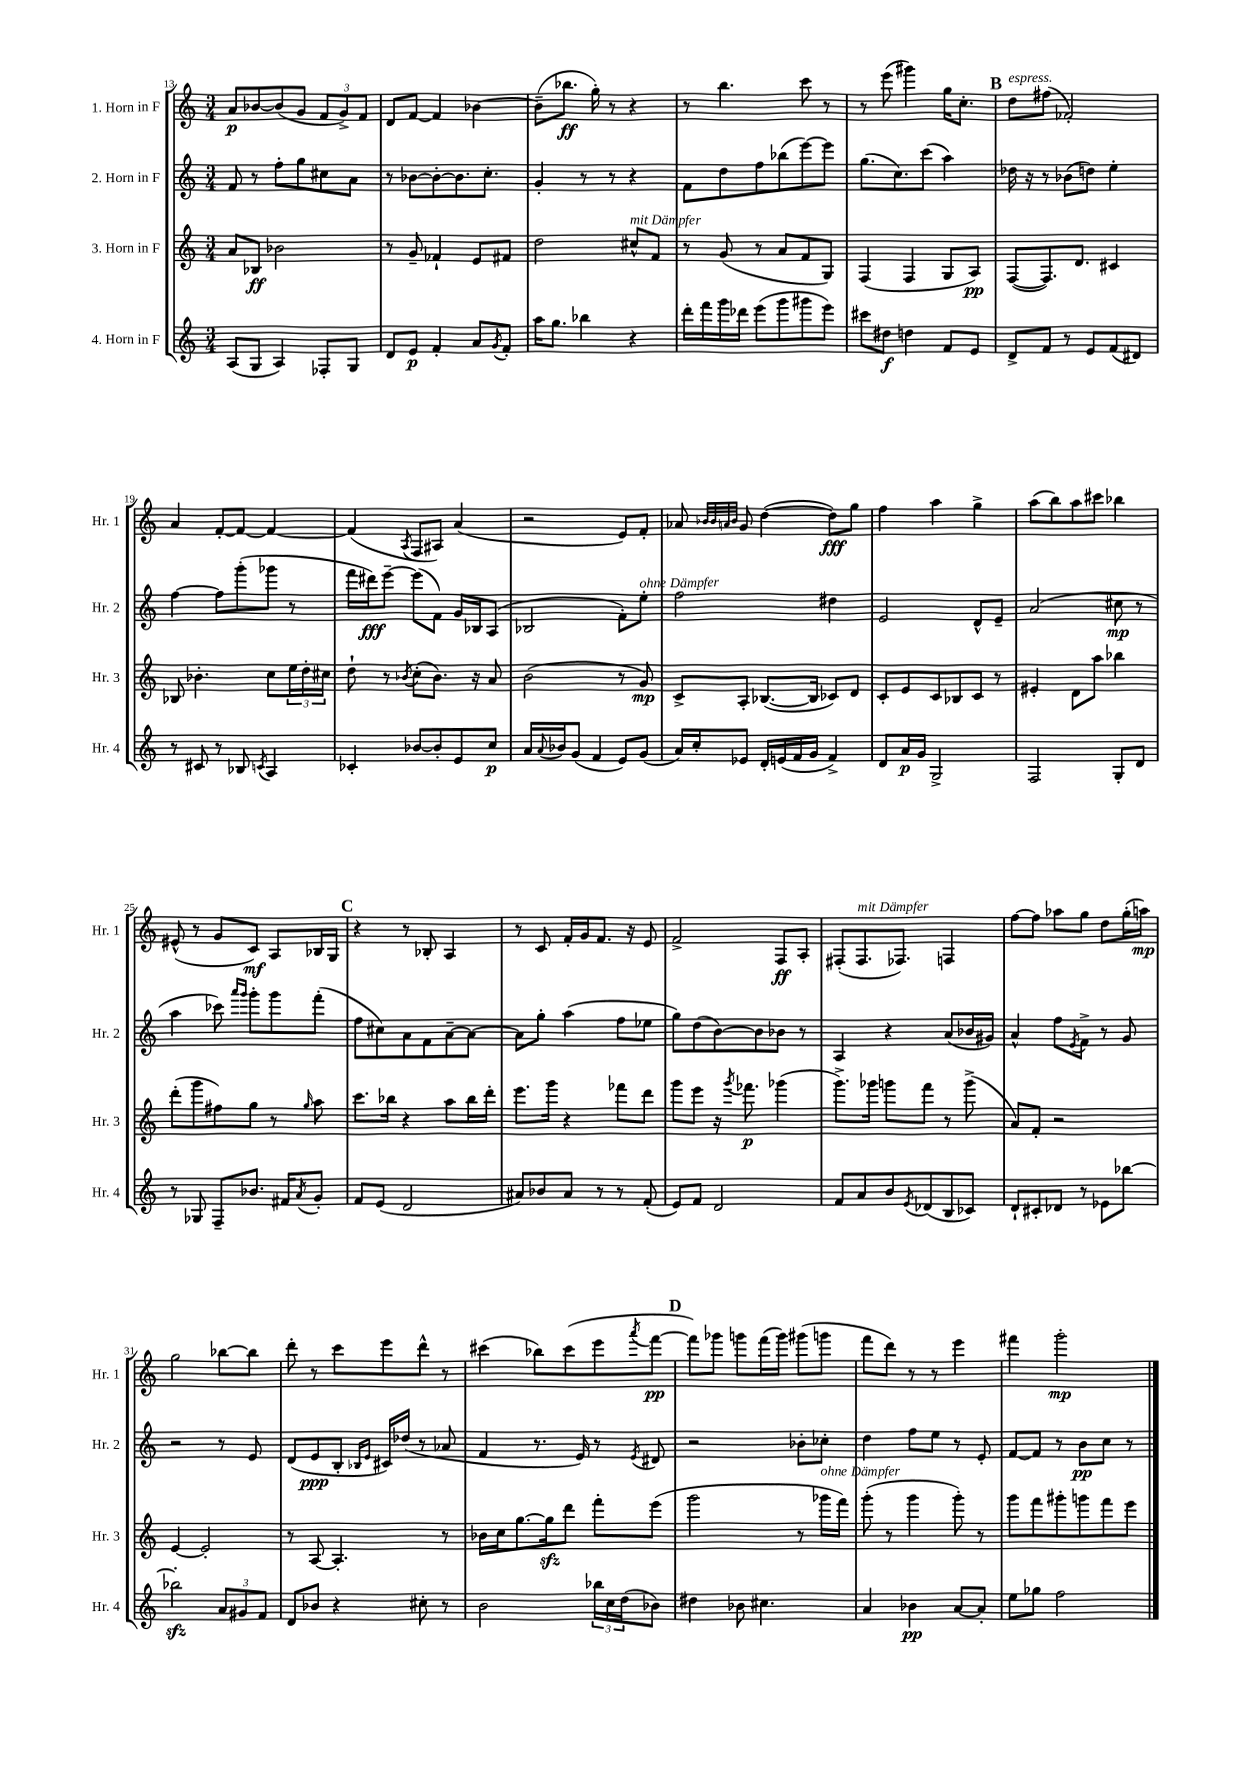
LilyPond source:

<<
\new StaffGroup <<
\new Staff = "s0" \with { instrumentName = "1. Horn in F" shortInstrumentName = "Hr. 1" } {
    \clef treble \key c \major \numericTimeSignature \time 3/4
    a'8\p bes'8~ bes'8( g'8 \tuplet 3/2 { f'8 g'8->) f'8 } |
    d'8 f'8~ f'4 bes'4~ |
    bes'8--( bes''8.\ff g''16-.) r8 r4 |
    r8 b''4. c'''8 r8 |
    r8 e'''8( gis'''4) g''16 c''8.-. |
    \mark \markup { \bold "B" } d''8^\markup { \italic "espress." } fis''8( fes'2-.) |
    a'4 f'8~-. f'8~ f'4~ |
    f'4( \acciaccatura { a8 } f8 ais8) a'4( |
    r2 e'8) f'8-. |
    aes'8 \grace { bes'32 bes'32 a'32 bes'32 } g'8 d''4~( d''8\fff) g''8 |
    f''4 a''4 g''4-> |
    a''8( b''8) a''8 cis'''8 bes''4 |
    eis'8-^( r8 g'8 c'8\mf) a8 bes16 g16 |
    \mark \markup { \bold "C" } r4 r8 bes8-. a4 |
    r8 c'8 f'16-. g'16 f'8. r16 e'8 |
    f'2-> f8\ff a8-. |
    fis8-.( fis8.^\markup { \italic "mit Dämpfer" } fes8.) f4 |
    f''8~ f''8 aes''8 g''8 d''8 g''16-.( a''16\mp) |
    g''2 bes''8~ bes''8 |
    d'''8-. r8 c'''8 e'''8 d'''8-^ r8 |
    cis'''4( bes''8) cis'''8( e'''8 \acciaccatura { a'''8 } f'''8~\pp |
    \mark \markup { \bold "D" } f'''8) ges'''8 g'''8 f'''16( g'''16) gis'''8( g'''8 |
    f'''8 d'''8) r8 r8 e'''4 |
    fis'''4 g'''2-.\mp \bar "|." |
}
\new Staff = "s1" \with { instrumentName = "2. Horn in F" shortInstrumentName = "Hr. 2" } {
    \clef treble \key c \major \numericTimeSignature \time 3/4
    f'8 r8 f''8-. g''8 cis''8 a'8 |
    r8 bes'8~ bes'8~-. bes'8. c''8.-. |
    g'4-. r8 r8 r4 |
    f'8 d''8 f''8 bes''8( e'''8~) e'''8 |
    g''8.( c''8.) c'''8( a''4) |
    \mark \markup { \bold "B" } des''16 r16 r8 bes'8( d''8) e''4-. |
    f''4~ f''8 g'''8-.( ges'''8 r8 |
    f'''16 dis'''16\fff) e'''8~-- e'''8( f'8) g'16 bes16 a8( |
    bes2 f'8-.) e''8-.^\markup { \italic "ohne Dämpfer" } |
    f''2 dis''4 |
    e'2 d'8-^ e'8-- |
    a'2( cis''8\mp r8 |
    a''4 ces'''8) \grace { a'''16 g'''16 } g'''8-. g'''8 f'''8-.( |
    \mark \markup { \bold "C" } f''8 cis''8) a'8 f'8 a'8~-- a'8~ |
    a'8 g''8-. a''4( f''8 ees''8 |
    g''8) d''8( b'8~) b'8 bes'8 r8 |
    a4 r4 a'8( bes'16 gis'16) |
    a'4-^ f''8 \acciaccatura { e'8 } f'8-> r8 g'8 |
    r2 r8 e'8 |
    d'8( e'8\ppp b8-. \grace { bes16 e'16 } cis'16) des''16( r8 aes'8 |
    f'4 r8. e'16) r8 \acciaccatura { e'8 } dis'8 |
    \mark \markup { \bold "D" } r2 bes'8-. ces''8-. |
    d''4 f''8 e''8 r8 e'8-. |
    f'8~ f'8 r8 b'8\pp c''8 r8 \bar "|." |
}
\new Staff = "s2" \with { instrumentName = "3. Horn in F" shortInstrumentName = "Hr. 3" } {
    \clef treble \key c \major \numericTimeSignature \time 3/4
    a'8 bes8\ff bes'2 |
    r8 g'8-- fes'4-! e'8 fis'8 |
    d''2 cis''8-^^\markup { \italic "mit Dämpfer" } f'8 |
    r8 g'8( r8 a'8 f'8 g8) |
    f4( f4 g8 a8\pp) |
    \mark \markup { \bold "B" } f8~( f8.) d'8. cis'4 |
    bes8 bes'4.-. c''8 \tuplet 3/2 { e''16 d''16-. cis''16 } |
    d''8-! r8 \acciaccatura { bes'8 } c''8-.( bes'8.) r16 a'8 |
    b'2( r8 g'8\mp) |
    c'8-> a8-. bes8.~( bes16 ces'8) d'8 |
    c'8-. e'8 c'8 bes8 c'8 r8 |
    eis'4-. d'8 a''8 bes''4 |
    d'''8-.( g'''8 fis''8) g''8 r8 \grace { g''16 } a''8 |
    \mark \markup { \bold "C" } c'''8. bes''16 r4 a''8 bes''16 d'''16-. |
    e'''8. g'''16 r4 fes'''8 d'''8 |
    g'''8 e'''8 r16 \acciaccatura { g'''8 } fes'''8.\p ges'''4( |
    g'''8.->) ges'''16 g'''8 f'''8 r8 g'''8->( |
    a'8) f'8-. r2 |
    e'4~ e'2-. |
    r8 a8~ a4.-. r8 |
    bes'16 c''16 g''8.~ g''16\sfz d'''8 f'''8-. e'''8( |
    \mark \markup { \bold "D" } g'''2 r8 ges'''16^\markup { \italic "ohne Dämpfer" } f'''16) |
    g'''8-.( r8 g'''4 g'''8-.) r8 |
    g'''8 f'''8 gis'''8-. g'''8 f'''8 e'''8 \bar "|." |
}
\new Staff = "s3" \with { instrumentName = "4. Horn in F" shortInstrumentName = "Hr. 4" } {
    \clef treble \key c \major \numericTimeSignature \time 3/4
    a8( g8 a4) fes8-. g8 |
    d'8 e'8\p f'4-. a'8 \acciaccatura { g'8 } f'8-. |
    a''16 g''8. bes''4 r4 |
    d'''16-. f'''16 g'''16 des'''16 e'''8( g'''8 gis'''8 e'''8) |
    cis'''8 dis''8\f d''4 f'8 e'8 |
    \mark \markup { \bold "B" } d'8-> f'8 r8 e'8 f'8( dis'8) |
    r8 cis'8 r8 bes8 \acciaccatura { c'8 } a4 |
    ces'4-. bes'8~ bes'8-. e'8 c''8\p |
    a'16 \appoggiatura { a'8 } bes'16 g'8( f'4 e'8) g'8( |
    a'16) c''16-. ees'8 d'16-. e'16( f'16 g'16 f'4->) |
    d'8 a'16\p g'16 g2-> |
    f2 g8-. d'8 |
    r8 ges8 f8-- bes'8. fis'16 \acciaccatura { a'8 } g'8-. |
    \mark \markup { \bold "C" } f'8 e'8( d'2 |
    ais'8) bes'8 ais'8 r8 r8 f'8-.( |
    e'8) f'8 d'2 |
    f'8 a'8 b'8 \acciaccatura { e'8 } des'8( b8 ces'8) |
    d'8-! cis'8-. des'8 r8 ees'8 bes''8~ |
    bes''2-.\sfz \tuplet 3/2 { a'8 gis'8 f'8 } |
    d'8 bes'8 r4 cis''8-. r8 |
    b'2 \tuplet 3/2 { bes''16 c''16 d''16( } bes'8) |
    \mark \markup { \bold "D" } dis''4 bes'8 cis''4. |
    a'4 bes'4\pp a'8~ a'8-. |
    e''8 ges''8 f''2 \bar "|." |
}
>>
>>
\layout { \context { \Score currentBarNumber = #13 } }
